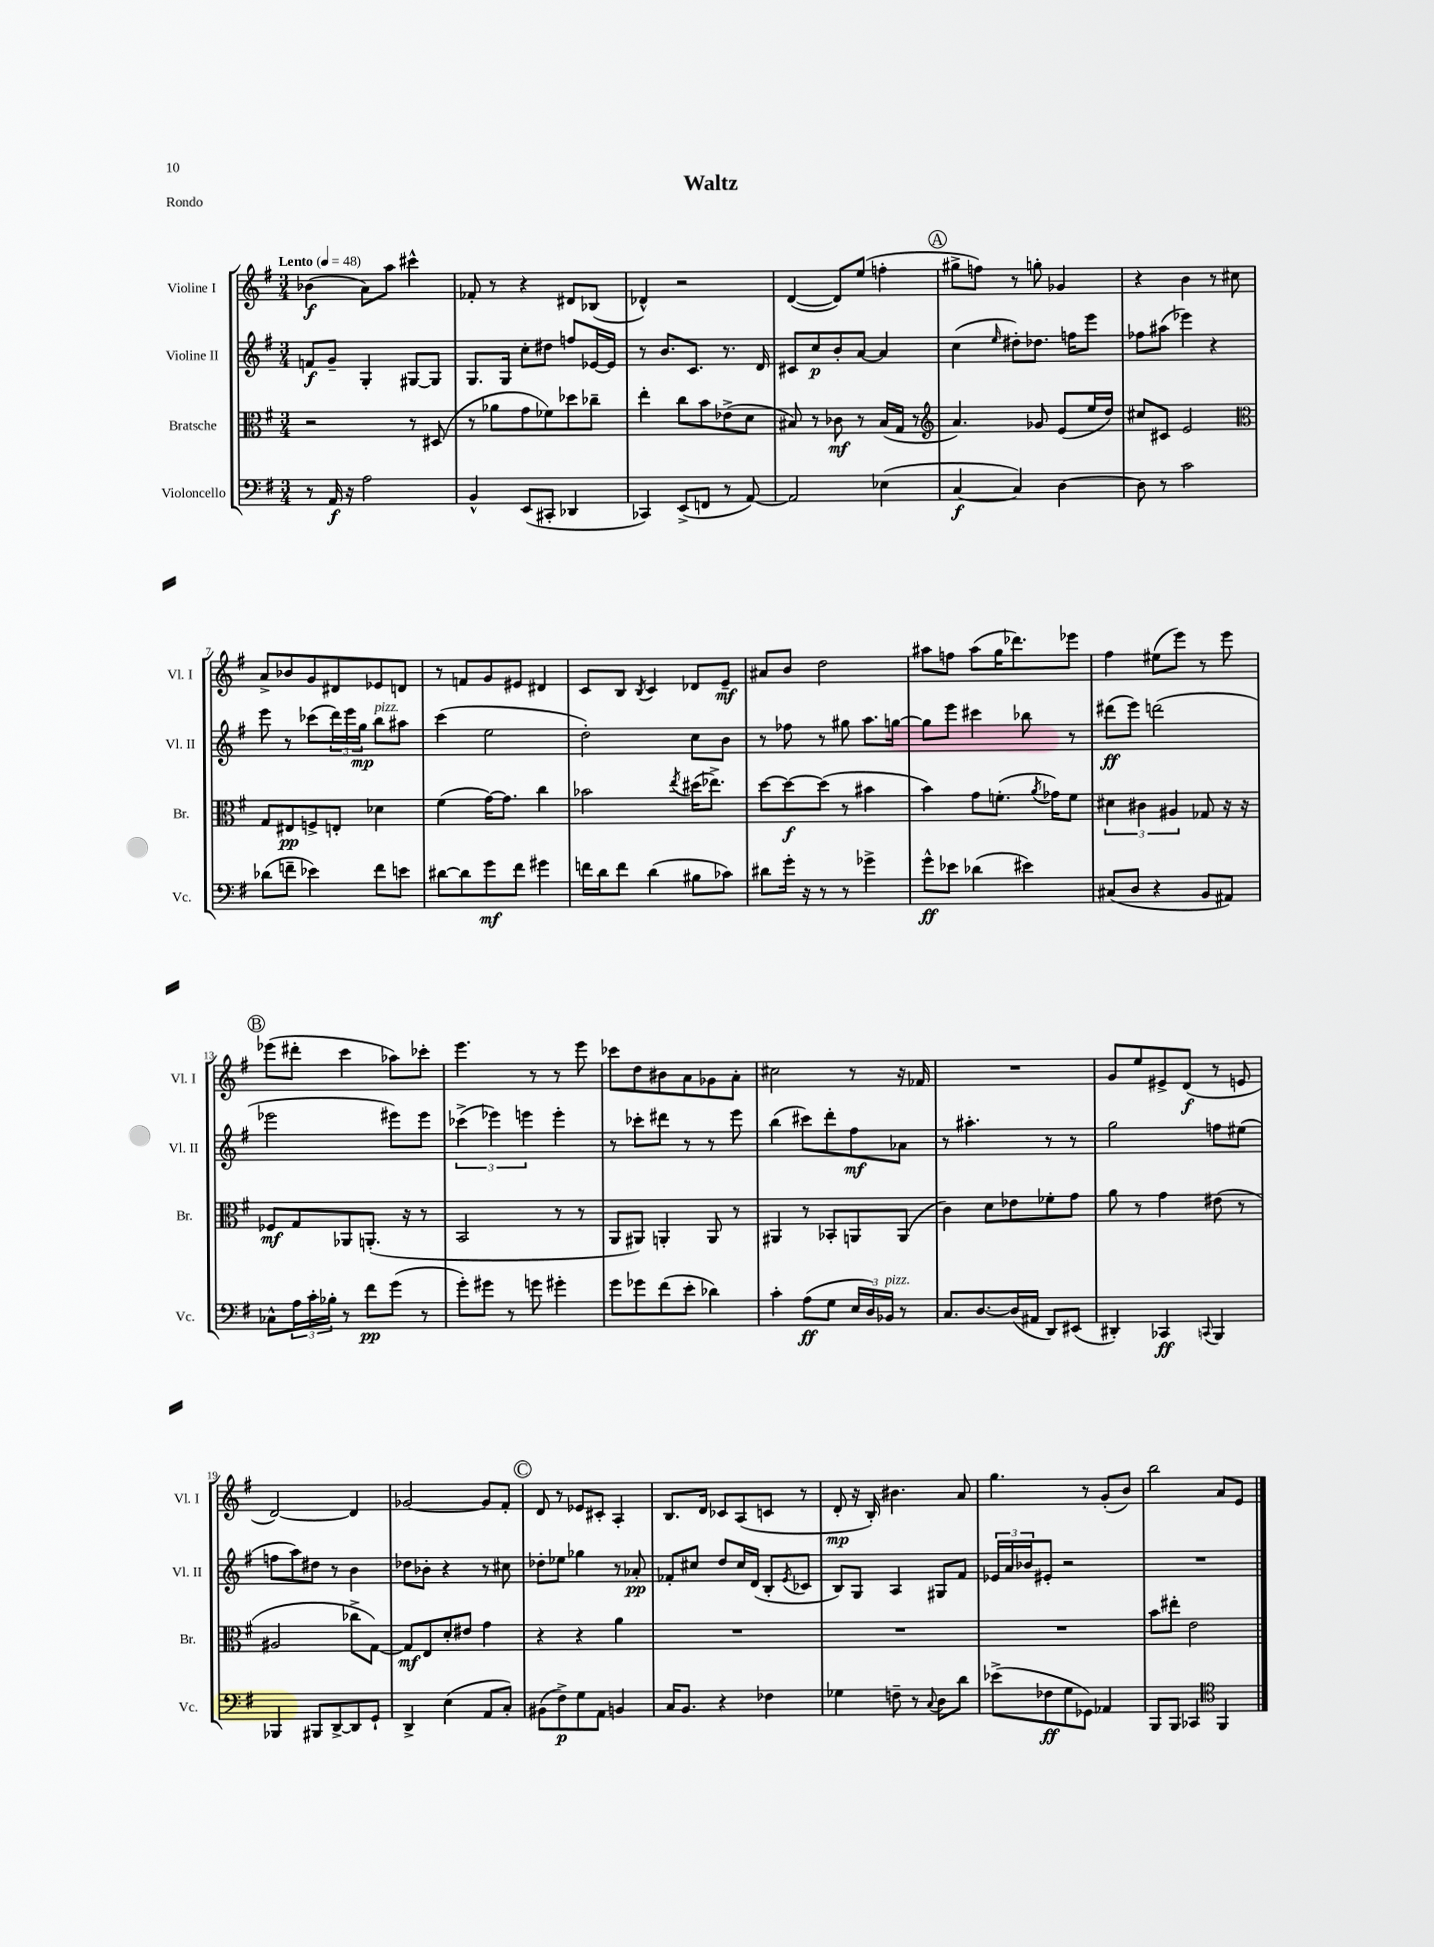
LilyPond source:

\header { title = "Waltz" piece = "Rondo" }
<<
\new StaffGroup <<
\new Staff = "s0" \with { instrumentName = "Violine I" shortInstrumentName = "Vl. I" } {
    \clef treble \key g \major \numericTimeSignature \time 3/4 \tempo "Lento" 4 = 48
    bes'4\f( a'8) a''8 cis'''4-^ |
    fes'8-. r8 r4 dis'8 bes8( |
    des'4-^) r2 |
    d'4~( d'8) e''8( f''4-. |
    \mark \markup { \circle "A" } gis''8-> f''8) r8 g''8-. ges'4 |
    r4 b'4 r8 cis''8 |
    a'8-> bes'8 g'8 dis'8 ees'8 d'8 |
    r8 f'8 g'8 eis'8 dis'4 |
    c'8 b8 \acciaccatura { b8 } c'4 des'8 e'8--\mf |
    ais'8 b'8 d''2 |
    ais''8 f''8 ais''8( g''16 des'''8.) ees'''8 |
    fis''4 eis''8( e'''8) r8 e'''8 |
    \mark \markup { \circle "B" } ees'''8( dis'''8-. c'''4 aes''8) ces'''8-. |
    e'''4. r8 r8 e'''8 |
    ces'''8 d''8 bis'8 a'8 ges'8 a'8-. |
    cis''2 r8 r16 fes'16 |
    R2. |
    g'8 e''8 eis'8-> d'8\f( r8 e'8 |
    d'2~) d'4 |
    ges'2~ ges'8 fis'8-. |
    \mark \markup { \circle "C" } d'8 r8 ees'8 cis'8-. a4-. |
    b8. d'16 ces'8 a8( c'8 r8 |
    d'8-.\mp r16 b16-.) bis'4. a'8 |
    g''4. r8 g'8-.( b'8) |
    b''2 a'8 e'8 \bar "|." |
}
\new Staff = "s1" \with { instrumentName = "Violine II" shortInstrumentName = "Vl. II" } {
    \clef treble \key g \major \numericTimeSignature \time 3/4
    f'8\f g'8-- g4-. gis8~ gis8 |
    g8. g16 c''8-. dis''8 f''8 ees'16~ ees'16 |
    r8 b'8. c'8. r8. d'16 |
    cis'8 c''8\p b'8-. a'8~ a'4 |
    \mark \markup { \circle "A" } c''4( \grace { e''16 } dis''8-.) des''8. f''16 e'''8 |
    fes''8 ais''8( ees'''4) r4 |
    e'''8 r8 ces'''8( \tuplet 3/2 { d'''16) e'''16 g''16\mp } b''8^\markup { \italic "pizz." } ais''8 |
    c'''4( e''2 |
    d''2-.) c''8 b'8 |
    r8 fes''8 r8 gis''8 a''8. g''16~ |
    g''8 e'''8 cis'''4 bes''8 r8 |
    dis'''8\ff( e'''8) d'''2( |
    \mark \markup { \circle "B" } ees'''2 eis'''8) eis'''8 |
    \tuplet 3/2 { ces'''4->( ees'''4) e'''4 } e'''4-. |
    r8 ces'''8-. dis'''8 r8 r8 e'''8 |
    b''4( cis'''8) d'''8-. fis''8\mf aes'8 |
    r8 ais''4.-. r8 r8 |
    g''2 f''8 eis''8( |
    f''8 a''8) dis''8 r8 b'4 |
    des''8 bes'8-. r4 r8 cis''8 |
    \mark \markup { \circle "C" } des''8-. ees''8 ges''4 r8 aes'8-.\pp |
    fes'8-. cis''8 d''8 cis''16 d'16( b8-. \acciaccatura { e'8 } ces'8 |
    b8) g8 a4 gis8 fis'8 |
    \tuplet 3/2 { ees'16 a'16 bes'16 } eis'8-. r2 |
    R2. \bar "|." |
}
\new Staff = "s2" \with { instrumentName = "Bratsche" shortInstrumentName = "Br." } {
    \clef alto \key g \major \numericTimeSignature \time 3/4
    r2 r8 dis8( |
    r8 aes'8 g'8 fes'8) des''8 ces''8-- |
    e''4-. c''8 b'8 ees'8->( d'8 |
    bis8) r8 ces'8\mf r8 bis16( g16 r8 |
    \mark \markup { \circle "A" } \clef treble a'4.) ges'8 e'8( e''16 d''16) |
    cis''8 cis'8 e'2 |
    \clef alto g8 eis8\pp f8-> e8-. des'4 |
    fis'4( g'16~) g'8. c''4 |
    bes'2 \acciaccatura { e''8 } dis''16( ees''8.->) |
    d''8~ d''8~\f d''8( r8 bis'4 |
    b'4) g'8 f'8.-.( \acciaccatura { a'8 } ges'16) f'8 |
    \tuplet 3/2 { dis'4 cis'4 ais4 } ges8 r16 r16 |
    \mark \markup { \circle "B" } fes8\mf g8 aes,8 a,8.-.( r16 r8 |
    b,2 r8 r8 |
    a,8 ais,8) a,4-. a,8 r8 |
    ais,4 r8 bes,8-. a,8 a,8( |
    c'4) d'8 ees'8 fes'8-. g'8 |
    a'8 r8 g'4 eis'8( r8 |
    ais2 ces''8-> g8~) |
    g8\mf e8 d'8-. eis'8 g'4 |
    \mark \markup { \circle "C" } r4 r4 a'4 |
    R2. |
    R2. |
    R2. |
    b'8 eis''8-. e'2 \bar "|." |
}
\new Staff = "s3" \with { instrumentName = "Violoncello" shortInstrumentName = "Vc." } {
    \clef bass \key g \major \numericTimeSignature \time 3/4
    r8 a,16\f r16 a2 |
    b,4-^ e,8( cis,8-. des,4 |
    ces,4) e,8->( f,8 r8 a,8~) |
    a,2 ees4( |
    \mark \markup { \circle "A" } c4~\f c4) d4~ |
    d8 r8 c'2 |
    des'8( f'8-- ees'4) f'8 e'8 |
    dis'8~ dis'8 g'8\mf fis'8 gis'4 |
    f'16 d'16 f'8 d'4( bis8 ces'8) |
    dis'8 g'16-. r16 r8 r8 ges'4-> |
    g'8-^\ff ees'8 des'4( eis'4) |
    cis8( d8 r4 b,8 ais,8) |
    \mark \markup { \circle "B" } ces8-^ \tuplet 3/2 { a16 c'16-. bes16-. } r8 fis'8\pp g'8( r8 |
    g'8-.) gis'8 r8 g'8 gis'4-. |
    g'8 ges'8 fis'8( e'8-. des'4) |
    c'4-. a8\ff( g8 \tuplet 3/2 { e16 d16) bes,16^\markup { \italic "pizz." } } r8 |
    c8. d8.~ d16( ais,16 d,8) eis,8( |
    dis,4-.) ces,4\ff \appoggiatura { c,8 } b,,4 |
    bes,,4 bis,,8 d,8~-> d,8 g,8-! |
    d,4-> e4( a,8 c8-.) |
    \mark \markup { \circle "C" } bis,8( fis8->\p) g8 a,8 b,4 |
    c16 b,8. r4 fes4 |
    ges4 f8-- r8 \appoggiatura { c8 } d8 d'8 |
    ees'8->( fes8\ff g8 ges,8) aes,4 |
    b,,8 b,,8 ces,4 \clef tenor fis,4 \bar "|." |
}
>>
>>
